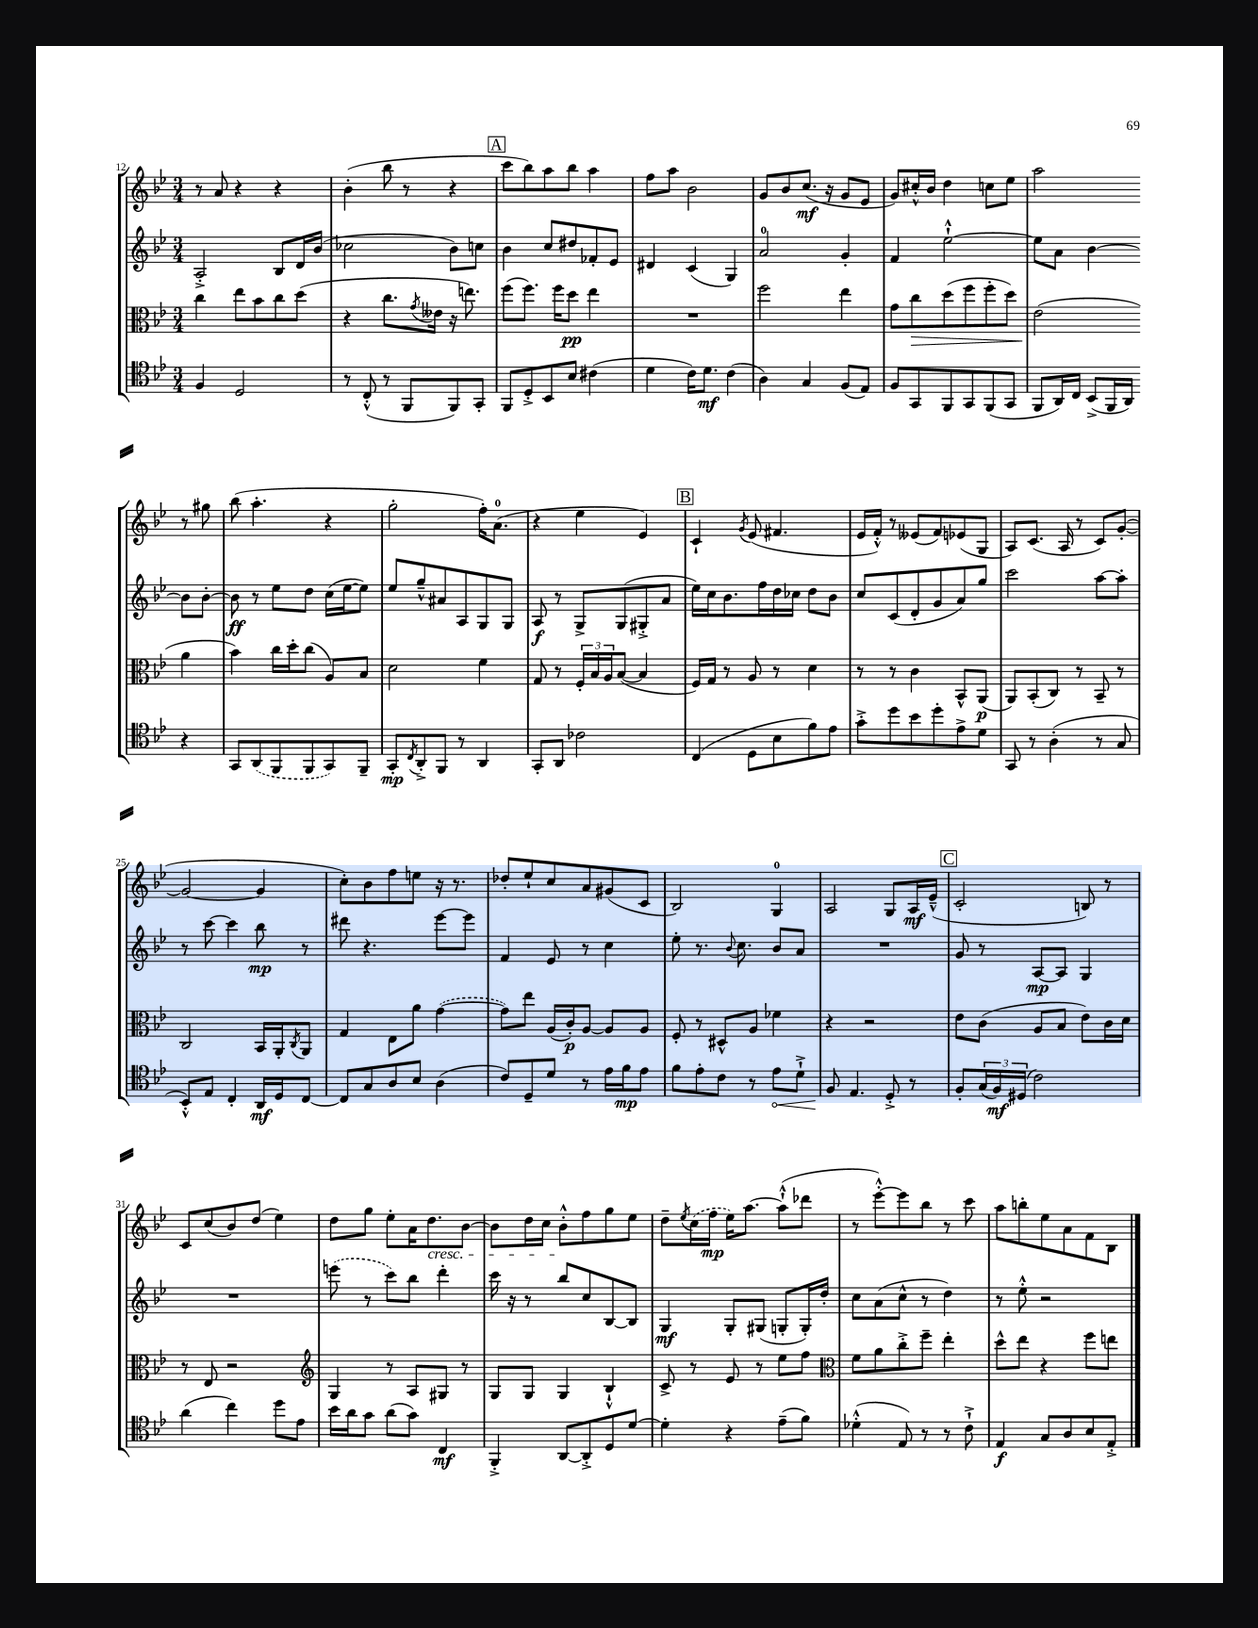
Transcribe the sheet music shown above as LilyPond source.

<<
\new StaffGroup <<
\new Staff = "s0" {
    \clef treble \key bes \major \numericTimeSignature \time 3/4
    r8 a'8 r4 r4 |
    bes'4-.( bes''8 r8 r4 |
    \mark \markup { \box "A" } c'''8 bes''8) a''8 bes''8 a''4 |
    f''8 a''8 bes'2 |
    g'8 bes'8 c''8.\mf( r16 g'8 ees'8 |
    g'8) cis''16-.-^ bes'16 d''4 c''8 ees''8 |
    a''2 r8 gis''8 |
    bes''8( a''4.-. r4 |
    g''2-. f''16-.) a'8.-0( |
    r4 ees''4 ees'4) |
    \mark \markup { \box "B" } c'4-! \acciaccatura { g'8 } ees'8( fis'4. |
    ees'16 f'16-.-^) r8 eeses'8( f'8) ees'8( g8 |
    a8) c'8.( a16 r8 c'8) g'8~-.( |
    g'2~ g'4 |
    c''8-.) bes'8 f''8 e''8 r16 r8. |
    des''8-. ees''8-! c''8 a'8 gis'8( c'8 |
    bes2) g4-0 |
    a2 g8 a16\mf ees'16---^( |
    \mark \markup { \box "C" } c'2-. b8) r8 |
    c'8 c''8( bes'8) d''8( ees''4) |
    d''8 g''8 ees''8-. a'16 d''8.\cresc bes'8~ |
    bes'8 d''16 c''16 bes'8-.-^\! f''8 g''8 ees''8 |
    d''8-- \acciaccatura { ees''8 } \once \slurDashed c''16( f''16\mp ees''16) a''8.~ a''8-!-^( des'''8 |
    r8 ees'''8~-.-^) ees'''8 bes''8 r8 c'''8 |
    a''8 b''8-. ees''8 a'8 f'8 bes8 \bar "|." |
}
\new Staff = "s1" {
    \clef treble \key bes \major \numericTimeSignature \time 3/4
    a2-.-> bes8 d'16 bes'16( |
    ces''2 bes'8) c''8 |
    \mark \markup { \box "A" } bes'4 c''8 dis''8 fes'8-. ees'8 |
    dis'4 c'4( g4) |
    a'2-0 g'4-. |
    f'4 ees''2~-!-^ |
    ees''8 a'8 bes'4~ bes'8 bes'8~-. |
    bes'8\ff r8 ees''8 d''8 c''16( ees''16~ ees''8) |
    ees''8 g''8---^ ais'8 a8 g8 g8 |
    a8\f r8 g8-> g8( gis8-.-> a'8 |
    \mark \markup { \box "B" } ees''16) c''16 bes'8. f''16 d''16 ces''16 d''8 bes'8 |
    c''8 c'8( d'8-. g'8 a'8) g''8 |
    c'''2 a''8~ a''8-. |
    r8 c'''8~ c'''4 bes''8\mp r8 |
    dis'''8 r4. ees'''8~ ees'''8 |
    f'4 ees'8 r8 c''4 |
    ees''8-. r8. \appoggiatura { bes'8 } c''8. bes'8 a'8 |
    R2. |
    \mark \markup { \box "C" } g'8 r8 a8~\mp a8 g4 |
    R2. |
    \once \slurDashed e'''8( r8 c'''8) bes''8 d'''4-. |
    c'''16 r16 r8 bes''8 c''8 bes8~ bes8 |
    g4\mf g8-. gis8( g8-. g16-.) d''16-. |
    c''8 a'8( c''8-^ r8 d''4) |
    r8 ees''8-.-^ r2 \bar "|." |
}
\new Staff = "s2" {
    \clef alto \key bes \major \numericTimeSignature \time 3/4
    c''4 ees''8 bes'8 c''8 d''8( |
    r4 c''8. \acciaccatura { g'8 } eeses'16 r16 e''8.) |
    \mark \markup { \box "A" } f''8( f''8.) f''16 d''8\pp ees''4 |
    R2. |
    f''2 ees''4 |
    g'8 c''8\> d''8( f''8 f''8-. d''8) |
    ees'2\!( a'4 |
    bes'4) c''16 d''16-. c''8( a8) bes8 |
    d'2 f'4 |
    g8 r8 \tuplet 3/2 { f16-. bes16 a16 } bes8~( bes4 |
    \mark \markup { \box "B" } f16) g16 r8 a8 r8 d'4 |
    r8 r8 c'4 bes,8-^ a,8\p( |
    a,8) bes,8-.( c8) r8 bes,8-- r8 |
    c2 bes,16 a,16-. \acciaccatura { c8 } a,8 |
    g4 ees8 a'8 \once \slurDashed g'4~( |
    g'8) ees''8 a16( c'16-.\p) a8~ a8 a8 |
    f8-. r8 dis8-^ a8 fes'4 |
    r4 r2 |
    \mark \markup { \box "C" } ees'8 c'8( a8 bes8 ees'8) c'16 d'16 |
    r8 ees8 r2 |
    \clef treble g4 r8 a8 gis8 r8 |
    g8 g8 g4 bes4-!-^ |
    c'8-> r8 ees'8 r8 ees''8 f''8 |
    \clef alto f'8 a'8 c''8-.-> f''8-- ees''4-. |
    d''8-^ ees''8 r4 f''8 e''8 \bar "|." |
}
\new Staff = "s3" {
    \clef tenor \key bes \major \numericTimeSignature \time 3/4
    f4 d2 |
    r8 c8-.-^( r8 f,8 f,8) g,8-. |
    \mark \markup { \box "A" } f,8 d8-.-> bes,8 bes8 cis'4( |
    d'4 c'16) d'8.\mf c'4( |
    a4) g4 f8( ees8) |
    f8 g,8 f,8 g,8 f,8( g,8 |
    f,8 a,16) c16 bes,8->( f,16 a,16) r4 |
    g,8 \once \slurDashed a,8( f,8 f,8 g,8) f,8-- |
    g,8-.\mp \acciaccatura { c8 } a,8-.-> f,8 r8 a,4 |
    g,8-. a,8 ces'2 |
    \mark \markup { \box "B" } c4( d8 bes8 f'8) ees'8 |
    g'8-.-> d''8 bes'8 d''8-. ees'8-> d'8 |
    g,8 r8 a4-.( r8 g8 |
    bes,8-.-^) ees8 c4-. a,16\mf d16 c8~ |
    c8 g8 a8 bes8 a4( |
    c'8) d8-- d'8 r8 ees'16 f'16\mp ees'8 |
    f'8 ees'8-. c'8 r8 \once \override Hairpin.circled-tip = ##t ees'8\< d'8-!-> |
    f8\! ees4. d8-.-> r8 |
    \mark \markup { \box "C" } f8-. \tuplet 3/2 { g16( f16\mf) dis16( } c'2) |
    a'4( c''4) d''8 ees'8 |
    bes'16 a'16 g'8 a'8( g'8) c4\mf |
    f,4-.-> a,8~ a,8-.-> d8 d'8~ |
    d'4-. r4 ees'8--( f'8) |
    des'4-.-^( ees8) r8 r8 c'8-!-> |
    ees4\f g8 a8 bes8 ees8-.-> \bar "|." |
}
>>
>>
\layout { \context { \Score currentBarNumber = #12 } }
